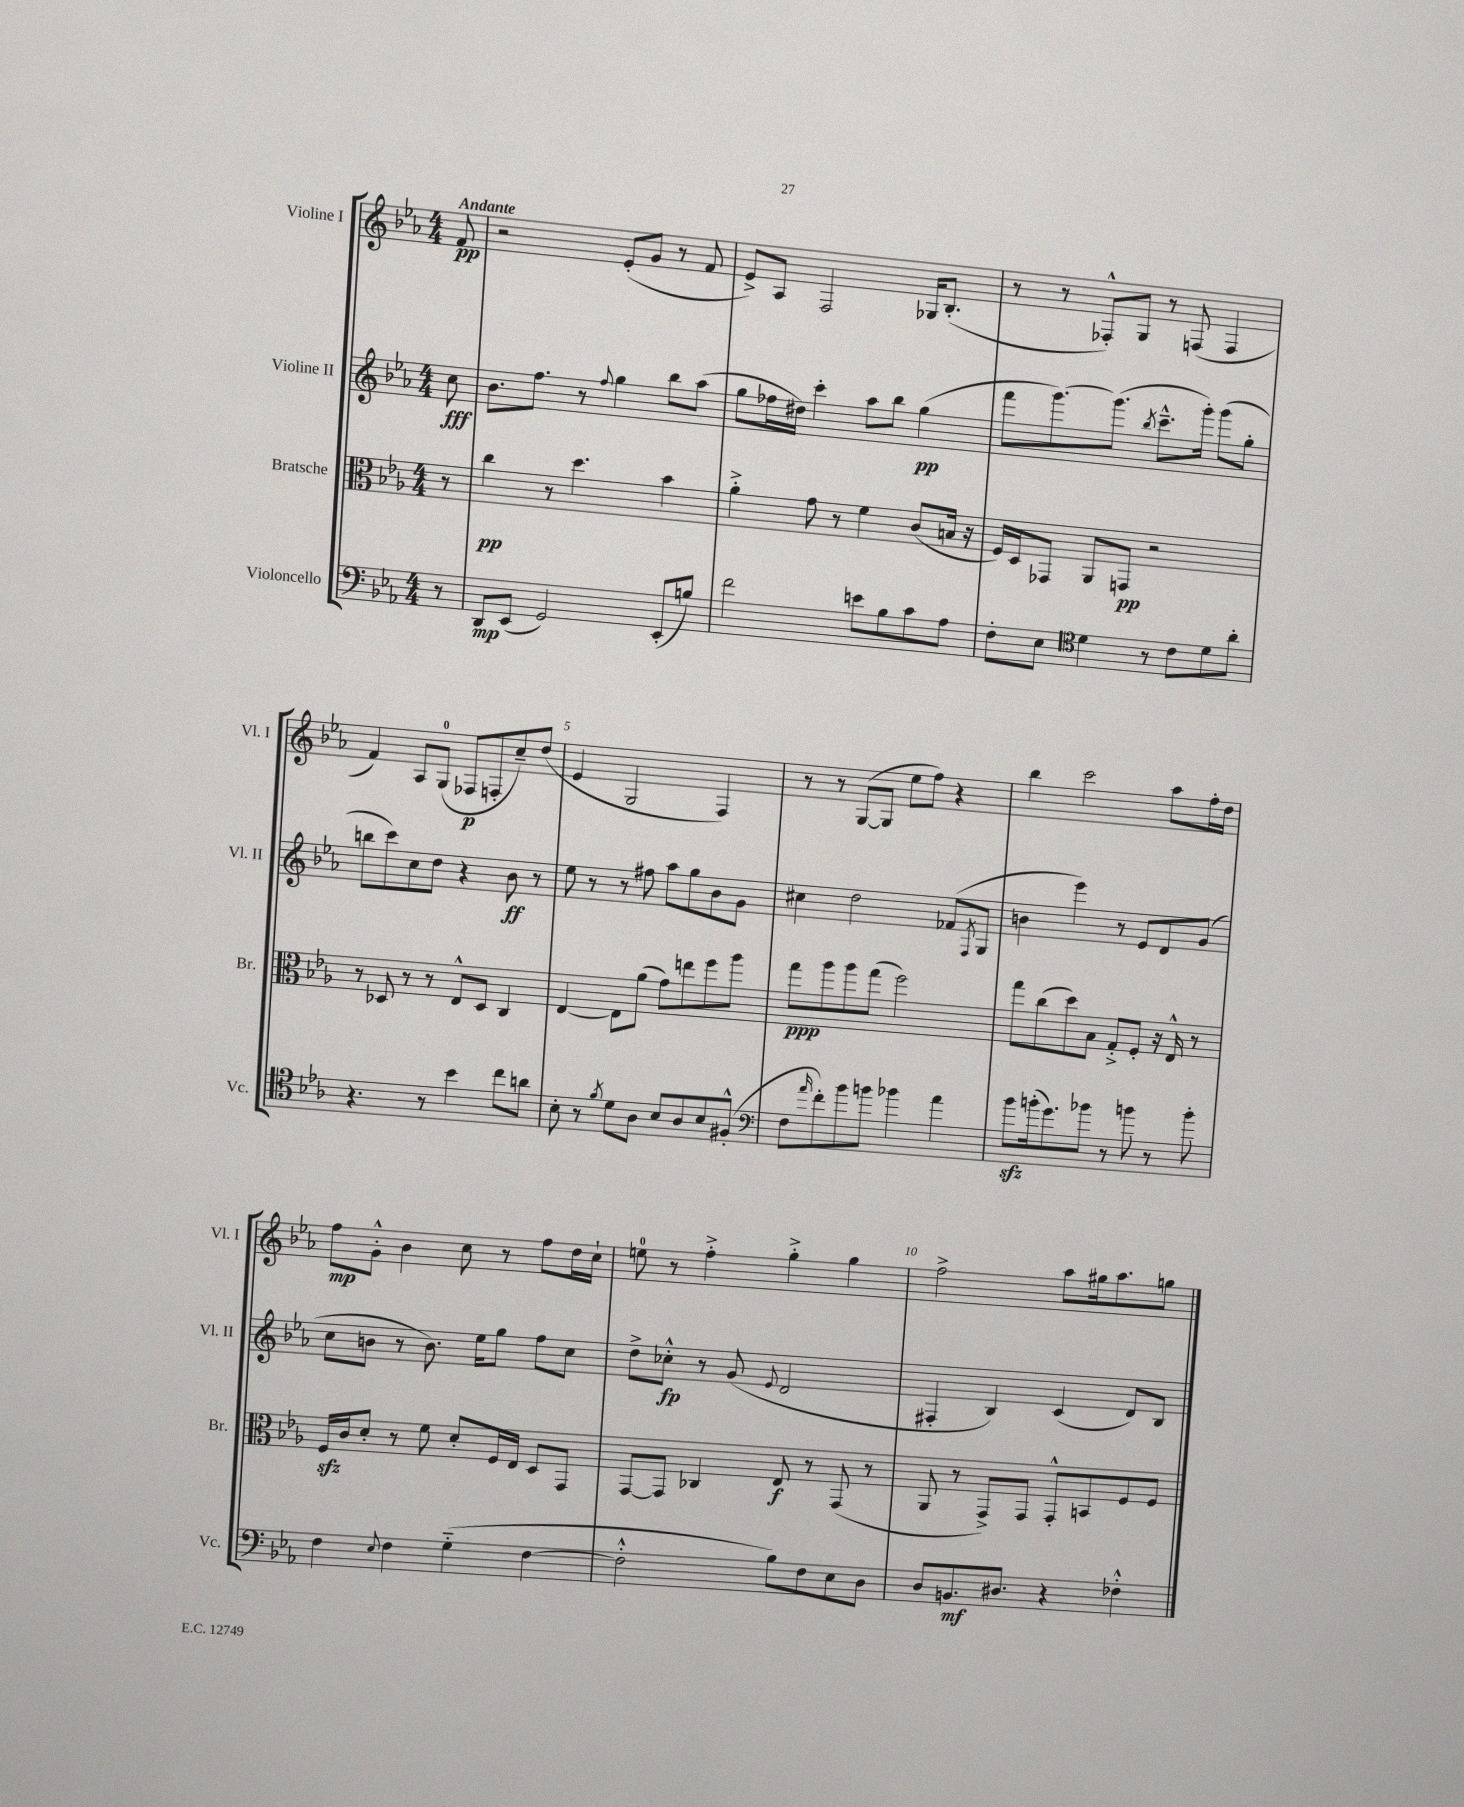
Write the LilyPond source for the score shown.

<<
\new StaffGroup <<
\new Staff = "s0" \with { instrumentName = "Violine I" shortInstrumentName = "Vl. I" } {
    \clef treble \key ees \major \numericTimeSignature \time 4/4 \partial 8 \tempo "Andante"
    f'8\pp |
    r2 ees'8-.( g'8 r8 f'8 |
    ees'8->) aes8 f2 ges16 bes8.-.( |
    r8 r8 fes8-.-^) g8 r8 f8( f4 |
    f'4) aes8 g8-0( fes8\p f8-. c''8--) d''8( |
    ees'4 g2 f4) |
    r8 r8 g8~( g8 ees''8 f''8) r4 |
    bes''4 c'''2 aes''8 f''16-. d''16 |
    f''8\mp g'8-.-^ bes'4 c''8 r8 f''8 d''16 c''16-! |
    e''8-0 r8 f''4-.-> g''4-.-> g''4 |
    f''2-> aes''8 gis''16 aes''8. g''8 \bar "|." |
}
\new Staff = "s1" \with { instrumentName = "Violine II" shortInstrumentName = "Vl. II" } {
    \clef treble \key ees \major \numericTimeSignature \time 4/4 \partial 8
    c''8\fff |
    bes'8. f''8. r8 \appoggiatura { f''8 } g''4 bes''8 aes''8( |
    g''8 fes''16 dis''16) c'''4-. aes''8 bes''8 g''4\pp( |
    f'''8 g'''8.~) g'''8.( \acciaccatura { bes''8 } c'''8.---^ g'''16-.) g'''8( g''8-. |
    b''8 c'''8) c''8 d''8 r4 bes'8\ff r8 |
    ees''8 r8 r8 fis''8 aes''8 g''8 bes'8 g'8 |
    cis''4 d''2 fes'8( \acciaccatura { f8 } g8 |
    b'4 ees'''4) r8 ees'8 d'8 g'8( |
    c''8 b'8 r8 b'8.) ees''16 g''8 f''8 c''8 |
    d''8-> ces''8-.-^\fp r8 g'8( \appoggiatura { ees'8 } d'2 |
    fis4-. bes4) c'4( d'8) bes8 \bar "|." |
}
\new Staff = "s2" \with { instrumentName = "Bratsche" shortInstrumentName = "Br." } {
    \clef alto \key ees \major \numericTimeSignature \time 4/4 \partial 8
    r8 |
    c''4\pp r8 d''4. bes'4 |
    aes'4-.-> g'8 r8 f'4 c'8( b16 r16 |
    f16) d16 ges,8 aes,8 g,8\pp r2 |
    r8 des8 r8 r8 ees8-^ des8 c4 |
    ees4~ ees8 aes'8( g'8) e''8 f''8 aes''8 |
    g''8\ppp aes''8 aes''8 g''8( f''2) |
    g''8 c''8( d''8) bes8 g8-.-> f8-. r16 ees16-^ r8 |
    f16\sfz c'16 d'8-. r8 f'8 d'8-. f16 ees16 d8 g,8 |
    g,8~ g,8 ces4 ees8\f r8 g,8( r8 |
    aes,8 r8 g,8->) g,8 g,8-.-^ b,8 f8 f8 \bar "|." |
}
\new Staff = "s3" \with { instrumentName = "Violoncello" shortInstrumentName = "Vc." } {
    \clef bass \key ees \major \numericTimeSignature \time 4/4 \partial 8
    r8 |
    d,8\mp ees,8( g,2) ees,8-.( b8) |
    f'2 e'8 bes8 c'8 aes8 |
    f8-. ees8 \clef tenor d'4 r8 c'8 d'8 aes'8-. |
    r4. r8 bes'4 c''8 a'8 |
    bes8-. r8 \acciaccatura { f'8 } d'8 aes8 bes8 aes8 bes8 fis8-.-^( |
    \clef bass f8 \grace { aes'16 } f'8-.) bes'8 b'8 bes'4 aes'4 |
    bes'8\sfz b'16-.( g'8.) bes'8 r8 b'8 r8 b'8-. |
    f4 \appoggiatura { ees8 } f4 g4-_( f4~ |
    f2-.-^ bes8) f8 ees8 d8 |
    d8 b,8.\mf dis8. r4 fes4-.-^ \bar "|." |
}
>>
>>
\layout { \context { \Score \override BarNumber.break-visibility = ##(#f #t #t) barNumberVisibility = #(every-nth-bar-number-visible 5) } }
